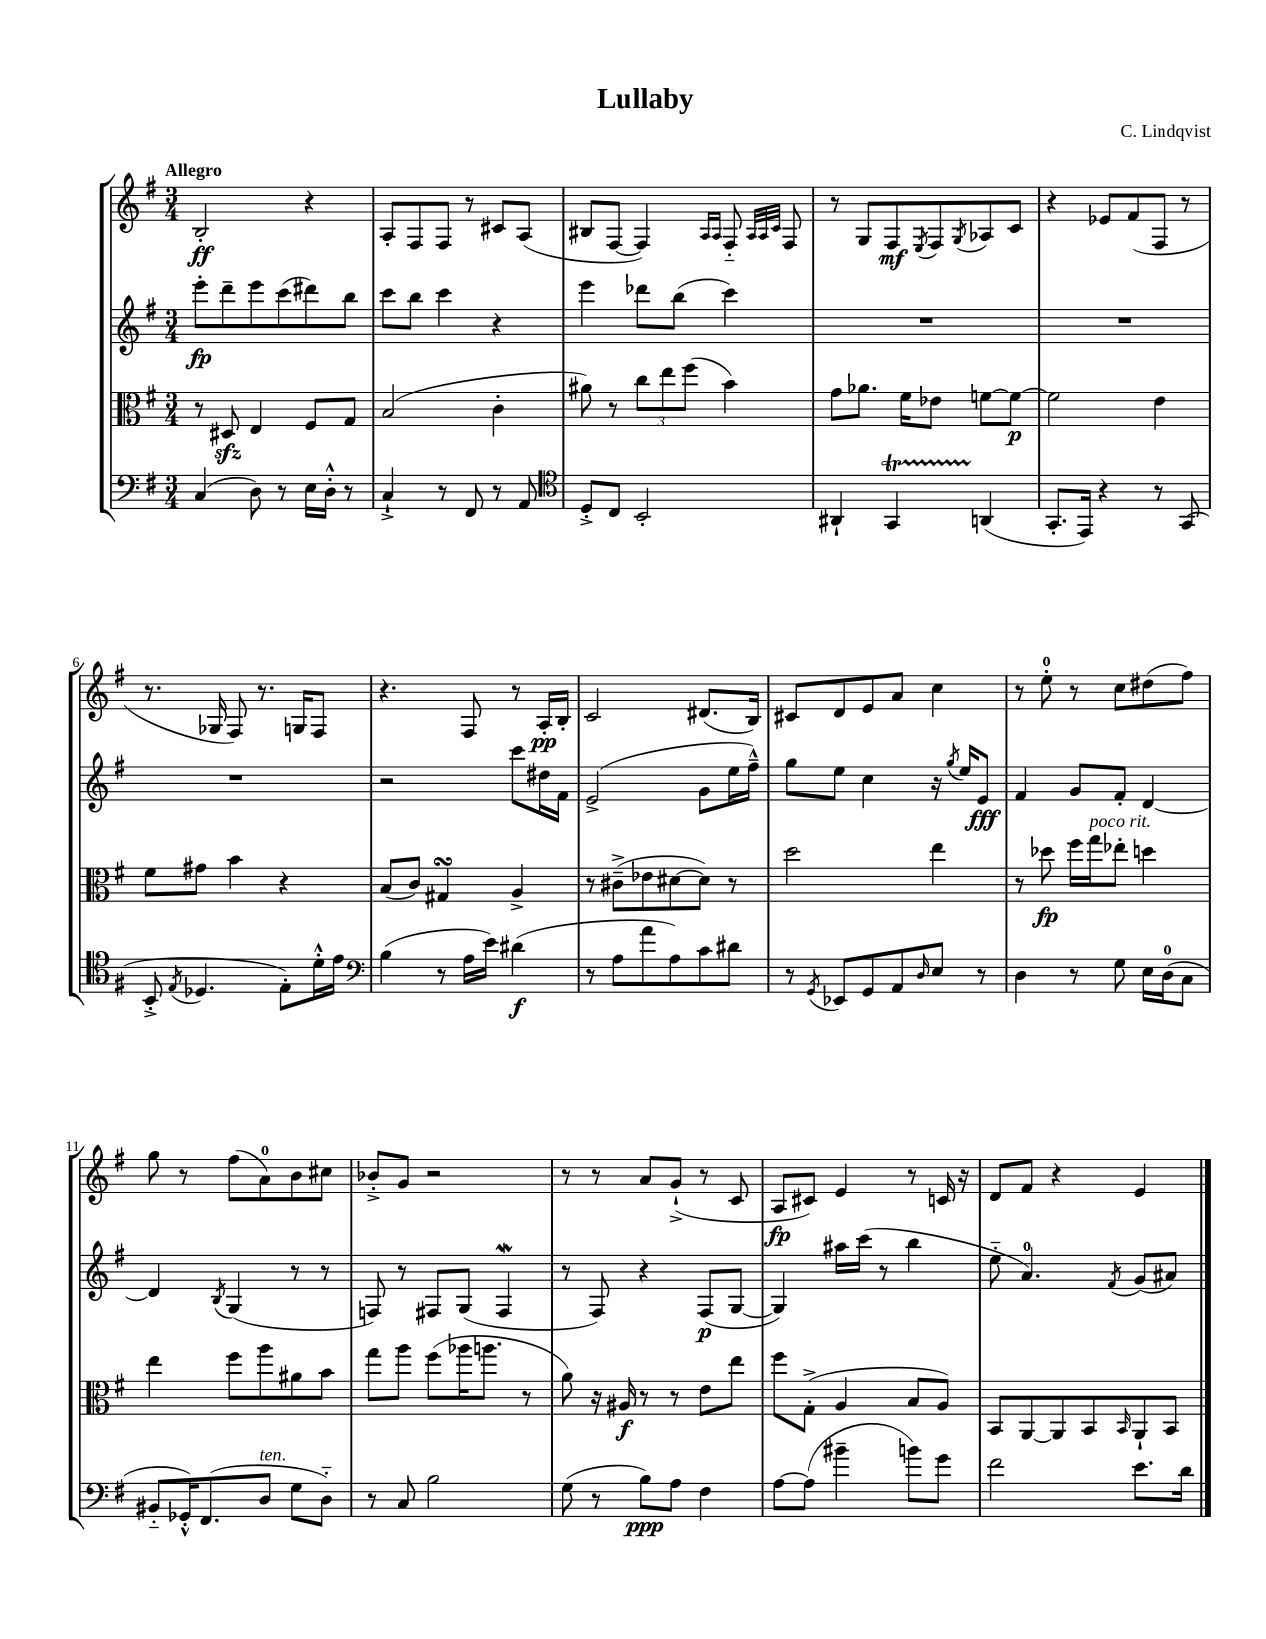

**kern	**kern	**kern	**kern
*staff4	*staff3	*staff2	*staff1
*clefF4	*clefC3	*clefG2	*clefG2
*k[f#]	*k[f#]	*k[f#]	*k[f#]
*M3/4	*M3/4	*M3/4	*M3/4
(4C	8r	8eee'	2B'
.	8D#	8ddd~	.
8D)	4E	8eee	.
8r	.	(8ccc	.
16E	8F#	8ddd#)	4r
16D'^^	.	.	.
8r	8G	8bb	.
=	=	=	=
4C`^	(2B	8ccc	8A'
.	.	8bb	8F#
8r	.	4ccc	8F#
8FF#	.	.	8r
8r	4c'	4r	8c#
8AA	.	.	(8A
=	=	=	=
*clefC4	*	*	*
8D'^	8a#)	4eee	8B#
8C	8r	.	[8F#
2BB'	12cc	8ddd-	4F#])
.	12ee	.	.
.	.	(8bb	.
.	(12ff#	.	.
.	.	.	16qqA
.	.	.	16qqA
.	4b)	4ccc)	8F#'~
.	.	.	32qqA
.	.	.	32qqA
.	.	.	32qqc
.	.	.	8F#
=	=	=	=
4AA#`	8g	2.r	8r
.	8.a-	.	8G
4GG	.	.	8F#
.	16f#	.	.
.	.	.	8qE
.	8e-	.	8F#
.	.	.	8qG
(4AA	[8f	.	8A-
.	8f_	.	8c
=	=	=	=
8.GG'	2f]	2.r	4r
16EE)	.	.	.
4r	.	.	8e-
.	.	.	(8f#
8r	4e	.	8F#
(8GG	.	.	8r
=	=	=	=
8BB'^	8f#	2.r	8.r
8qE	.	.	.
4.D-	8g#	.	.
.	.	.	16G-
.	4b	.	8F#)
.	.	.	8.r
8E')	4r	.	.
.	.	.	16G
16d'^^	.	.	8F#
16e	.	.	.
=	=	=	=
*clefF4	*	*	*
(4B	(8B	2r	4.r
.	8c)	.	.
8r	4G#	.	.
16A	.	.	8F#
16e)	.	.	.
(4d#	4A^	8ccc	8r
.	.	16dd#	16A'
.	.	16f#	16B'
=	=	=	=
8r	8r	(2e^	2c
8A	(8c#~^	.	.
8a	8e-	.	.
8A)	[8d#	.	.
8c	8d#])	8g	(8.d#
8d#	8r	16ee	.
.	.	16ff#~^^)	16B)
=	=	=	=
8r	2dd	8gg	8c#
8qGG	.	.	.
8EE-	.	8ee	8d
8GG	.	4cc	8e
8AA	.	.	8a
16qqD	.	.	.
8E	4ee	16r	4cc
.	.	8qgg	.
.	.	16ee	.
8r	.	8e	.
=	=	=	=
4D	8r	4f#	8r
.	8dd-	.	8ee'
8r	16ff#	8g	8r
.	16gg	.	.
8G	8ee-'	8f#'	8cc
16E	4dd	[4d	(8dd#
(16D	.	.	.
8C	.	.	8ff#)
=	=	=	=
8BB#'~	4ee	4d]	8gg
16GG-'^^)	.	.	8r
(8.FF#	.	.	.
.	.	8qB	.
.	8ff#	(4G	(8ff#
8D	8aa	.	8a)
8G	8a#	8r	8b
8D'~)	8b	8r	8cc#
=	=	=	=
8r	8gg	8F)	8b-'^
8C	8aa	8r	8g
2B	(8ff#	8F#	2r
.	16aa-	(8G	.
.	8.aa	.	.
.	.	4F#	.
.	8r	.	.
=	=	=	=
(8G	8a)	8r	8r
8r	16r	8F#)	8r
.	16A#	.	.
8B)	8r	4r	8a
8A	8r	.	(8g`^
4F#	8e	(8F#	8r
.	8ee	[8G	8c
=	=	=	=
[8A	8ff#	4G])	8A
(8A]	(8G'^	.	8c#)
4b#~	4A	16aa#	4e
.	.	(16ccc	.
.	.	8r	.
8b)	8B	4bb	8r
8g	8A)	.	16c
.	.	.	16r
=	=	=	=
2f#	8BB	8ee'~	8d
.	[8AA	4.a)	8f#
.	8AA]	.	4r
.	8BB	.	.
.	16qqBB	8qf#	.
8.e	8AA`	(8g	4e
.	8BB	8a#)	.
16d	.	.	.
==	==	==	==
*-	*-	*-	*-
